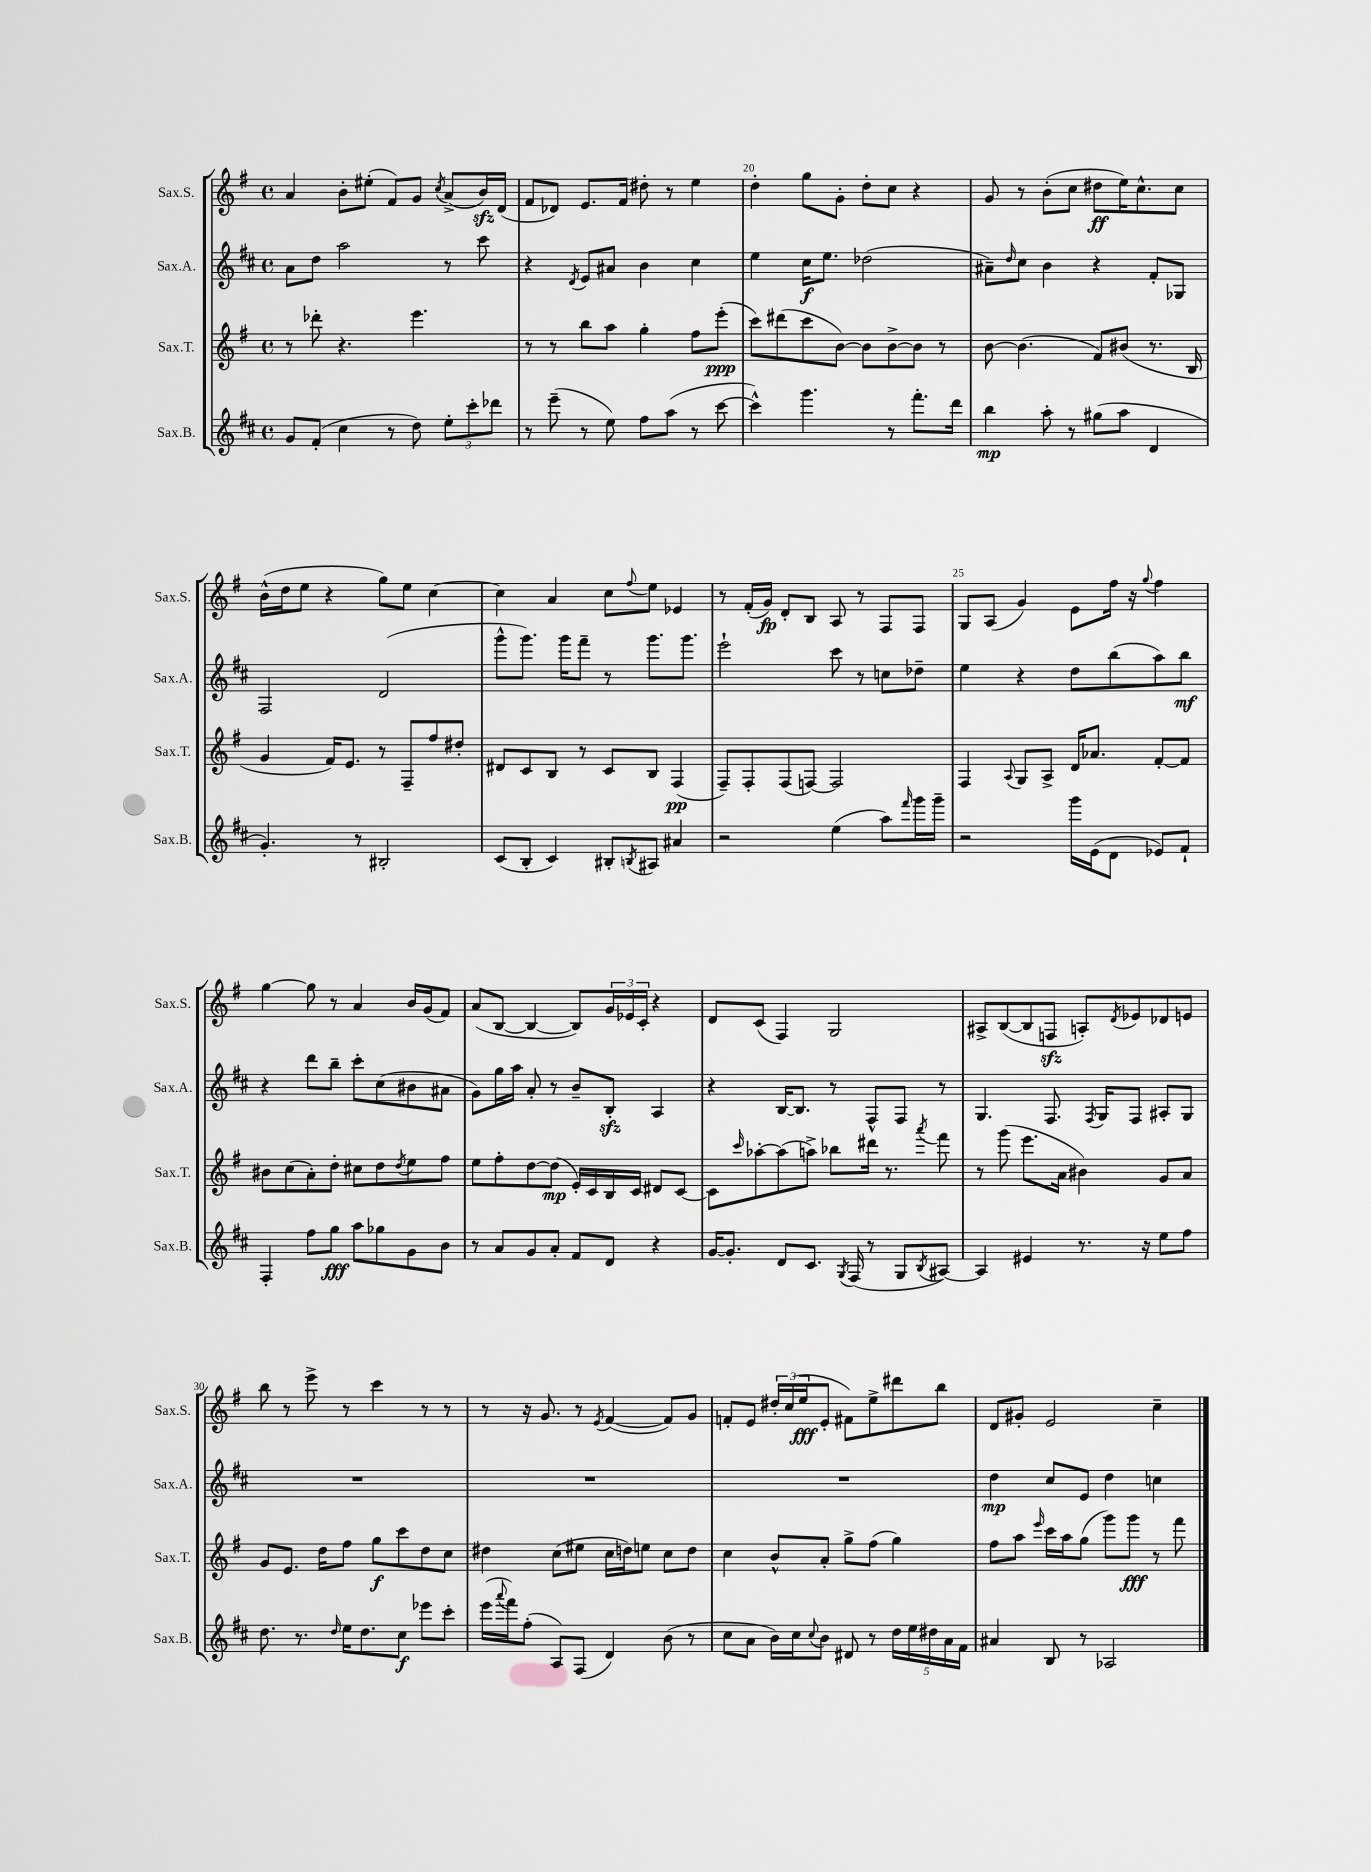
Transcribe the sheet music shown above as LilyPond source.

<<
\new StaffGroup <<
\new Staff = "s0" \with { instrumentName = "Sax.S." shortInstrumentName = "Sax.S." } {
    \clef treble \key g \major \defaultTimeSignature \time 4/4
    a'4 b'8-. eis''8-.( fis'8) g'8 \acciaccatura { c''8 } a'8->( b'16\sfz) d'16( |
    fis'8 des'8) e'8. fis'16 dis''8-. r8 e''4 |
    d''4-. g''8 g'8-. d''8-. c''8 r4 |
    g'8 r8 b'8-.( c''8 dis''8\ff e''16) c''8.-^ c''8 |
    b'16-^( d''16 e''8 r4 g''8) e''8 c''4~ |
    c''4 a'4 c''8 \appoggiatura { fis''8 } e''8 ees'4 |
    r8 fis'16-.( g'16\fp) d'8-. b8 a8 r8 fis8 fis8 |
    g8 a8( g'4) e'8 fis''16 r16 \appoggiatura { g''8 } fis''4 |
    g''4~ g''8 r8 a'4 b'16 g'16( fis'8) |
    a'8( b8~ b4~ b8) \tuplet 3/2 { g'16 ees'16 c'16-. } r4 |
    d'8 c'8( fis4) g2 |
    ais8-> b8~( b8 f8\sfz a8-.) \acciaccatura { d'8 } ees'8 des'8 e'8 |
    b''8 r8 e'''8-> r8 c'''4 r8 r8 |
    r8 r16 g'8. r8 \acciaccatura { e'8 } fis'4~( fis'8) g'8 |
    f'8-. e'8 \tuplet 3/2 { dis''16-. c''16( e''16\fff } e'8-. fis'8) e''8-> dis'''8 b''8 |
    d'8 gis'8-. e'2 c''4-- \bar "|." |
}
\new Staff = "s1" \with { instrumentName = "Sax.A." shortInstrumentName = "Sax.A." } {
    \clef treble \key d \major \defaultTimeSignature \time 4/4
    a'8 d''8 a''2 r8 cis'''8 |
    r4 \acciaccatura { d'8 } e'8 ais'8 b'4 cis''4 |
    e''4 cis''16\f e''8. des''2( |
    ais'8--) \grace { d''16 } cis''8 b'4 r4 fis'8-. ges8 |
    fis2 d'2( |
    g'''8-^ g'''8.) g'''16 fis'''8-- r8 g'''8. g'''8. |
    e'''2-! cis'''8 r8 c''8 des''8-- |
    e''4 r4 d''8 b''8( a''8) b''8\mf |
    r4 d'''8 b''8-- cis'''8-. cis''8( bis'8 ais'8 |
    g'8) g''16 a''16 a'8-. r8 b'8-- b8-.\sfz a4 |
    r4 b16~ b8. r8 fis8-^ fis8 r8 |
    g4. fis8. \acciaccatura { fis8 } g16 fis8 ais8-. g8 |
    R1 |
    R1 |
    R1 |
    d''4\mp cis''8 e'8 d''4 c''4 \bar "|." |
}
\new Staff = "s2" \with { instrumentName = "Sax.T." shortInstrumentName = "Sax.T." } {
    \clef treble \key g \major \defaultTimeSignature \time 4/4
    r8 des'''8-. r4. e'''4. |
    r8 r8 b''8 a''8 g''4-. fis''8 e'''8-.\ppp( |
    c'''8) dis'''8( c'''8 b'8~) b'8 b'8~-> b'8 r8 |
    b'8~ b'4.( fis'8) bis'8( r8. b16 |
    g'4 fis'16) e'8. r8 fis8-- fis''8 dis''8-. |
    dis'8 c'8 b8 r8 c'8 b8 fis4\pp( |
    fis8--) fis8-. fis8( f8~) f2 |
    fis4 \appoggiatura { a8 } g8 a8-> d'16 aes'8. fis'8~-. fis'8 |
    bis'8 c''8( a'8-.) d''8-. cis''8 d''8 \acciaccatura { d''8 } e''8 fis''8 |
    e''8 fis''8-. d''8~ d''8\mp( e'16-.) c'16 b16 c'16 dis'8 c'8~ |
    c'8 \grace { c'''16 } aes''8~-. aes''8( a''8->) bes''8 dis'''16 r8. \acciaccatura { a'''8 } fis'''8 |
    r8 g'''8( e'''8. a'16 bis'4) g'8 a'8 |
    g'8 e'8. d''16 fis''8 g''8\f c'''8 d''8 c''8 |
    dis''4 c''8( eis''8 c''16 d''16) e''8 c''8 d''8 |
    c''4 b'8-^ a'8-. g''8-> fis''8( g''4) |
    fis''8 a''8 \grace { e'''16 } c'''16 a''16 g''8( g'''8) g'''8\fff r8 fis'''8 \bar "|." |
}
\new Staff = "s3" \with { instrumentName = "Sax.B." shortInstrumentName = "Sax.B." } {
    \clef treble \key d \major \defaultTimeSignature \time 4/4
    g'8 fis'8-.( cis''4 r8 d''8) \tuplet 3/2 { e''8-. cis'''8-. des'''8 } |
    r8 e'''8--( r8 e''8) fis''8 a''8( r8 cis'''8~ |
    cis'''4-^) g'''4. r8 fis'''8.-. d'''16 |
    b''4\mp a''8-. r8 gis''8( a''8 d'4 |
    g'4.-.) r8 bis2-. |
    cis'8( b8-. cis'4) bis8-. \acciaccatura { b8 } ais8 ais'4 |
    r2 e''4( a''8) \grace { fis'''16 } g'''16 g'''16-- |
    r2 g'''16 e'16( d'8 ees'8) fis'8-! |
    fis4-. fis''8 g''8\fff a''8 ges''8 g'8 b'8 |
    r8 a'8 g'8 a'8-. fis'8 d'8 r4 |
    g'16~ g'8.-. d'8 cis'8. \acciaccatura { g8 } fis16( r8 g8 \acciaccatura { b8 } ais8~) |
    ais4 eis'4 r8. r16 e''8 fis''8 |
    d''8. r8. \grace { d''16 } e''16 d''8. cis''8\f ees'''8 cis'''8-. |
    e'''16( \appoggiatura { a'''8 } fis'''16) fis''8-.( a8) fis8( d'4) b'8( r8 |
    cis''8 a'8 b'16) cis''16 \appoggiatura { cis''8 } b'8 dis'8 r8 \tuplet 5/4 { d''16 e''16 dis''16 a'16 fis'16 } |
    ais'4 b8 r8 aes2 \bar "|." |
}
>>
>>
\layout { \context { \Score currentBarNumber = #18 \override BarNumber.break-visibility = ##(#f #t #t) barNumberVisibility = #(every-nth-bar-number-visible 5) } }
